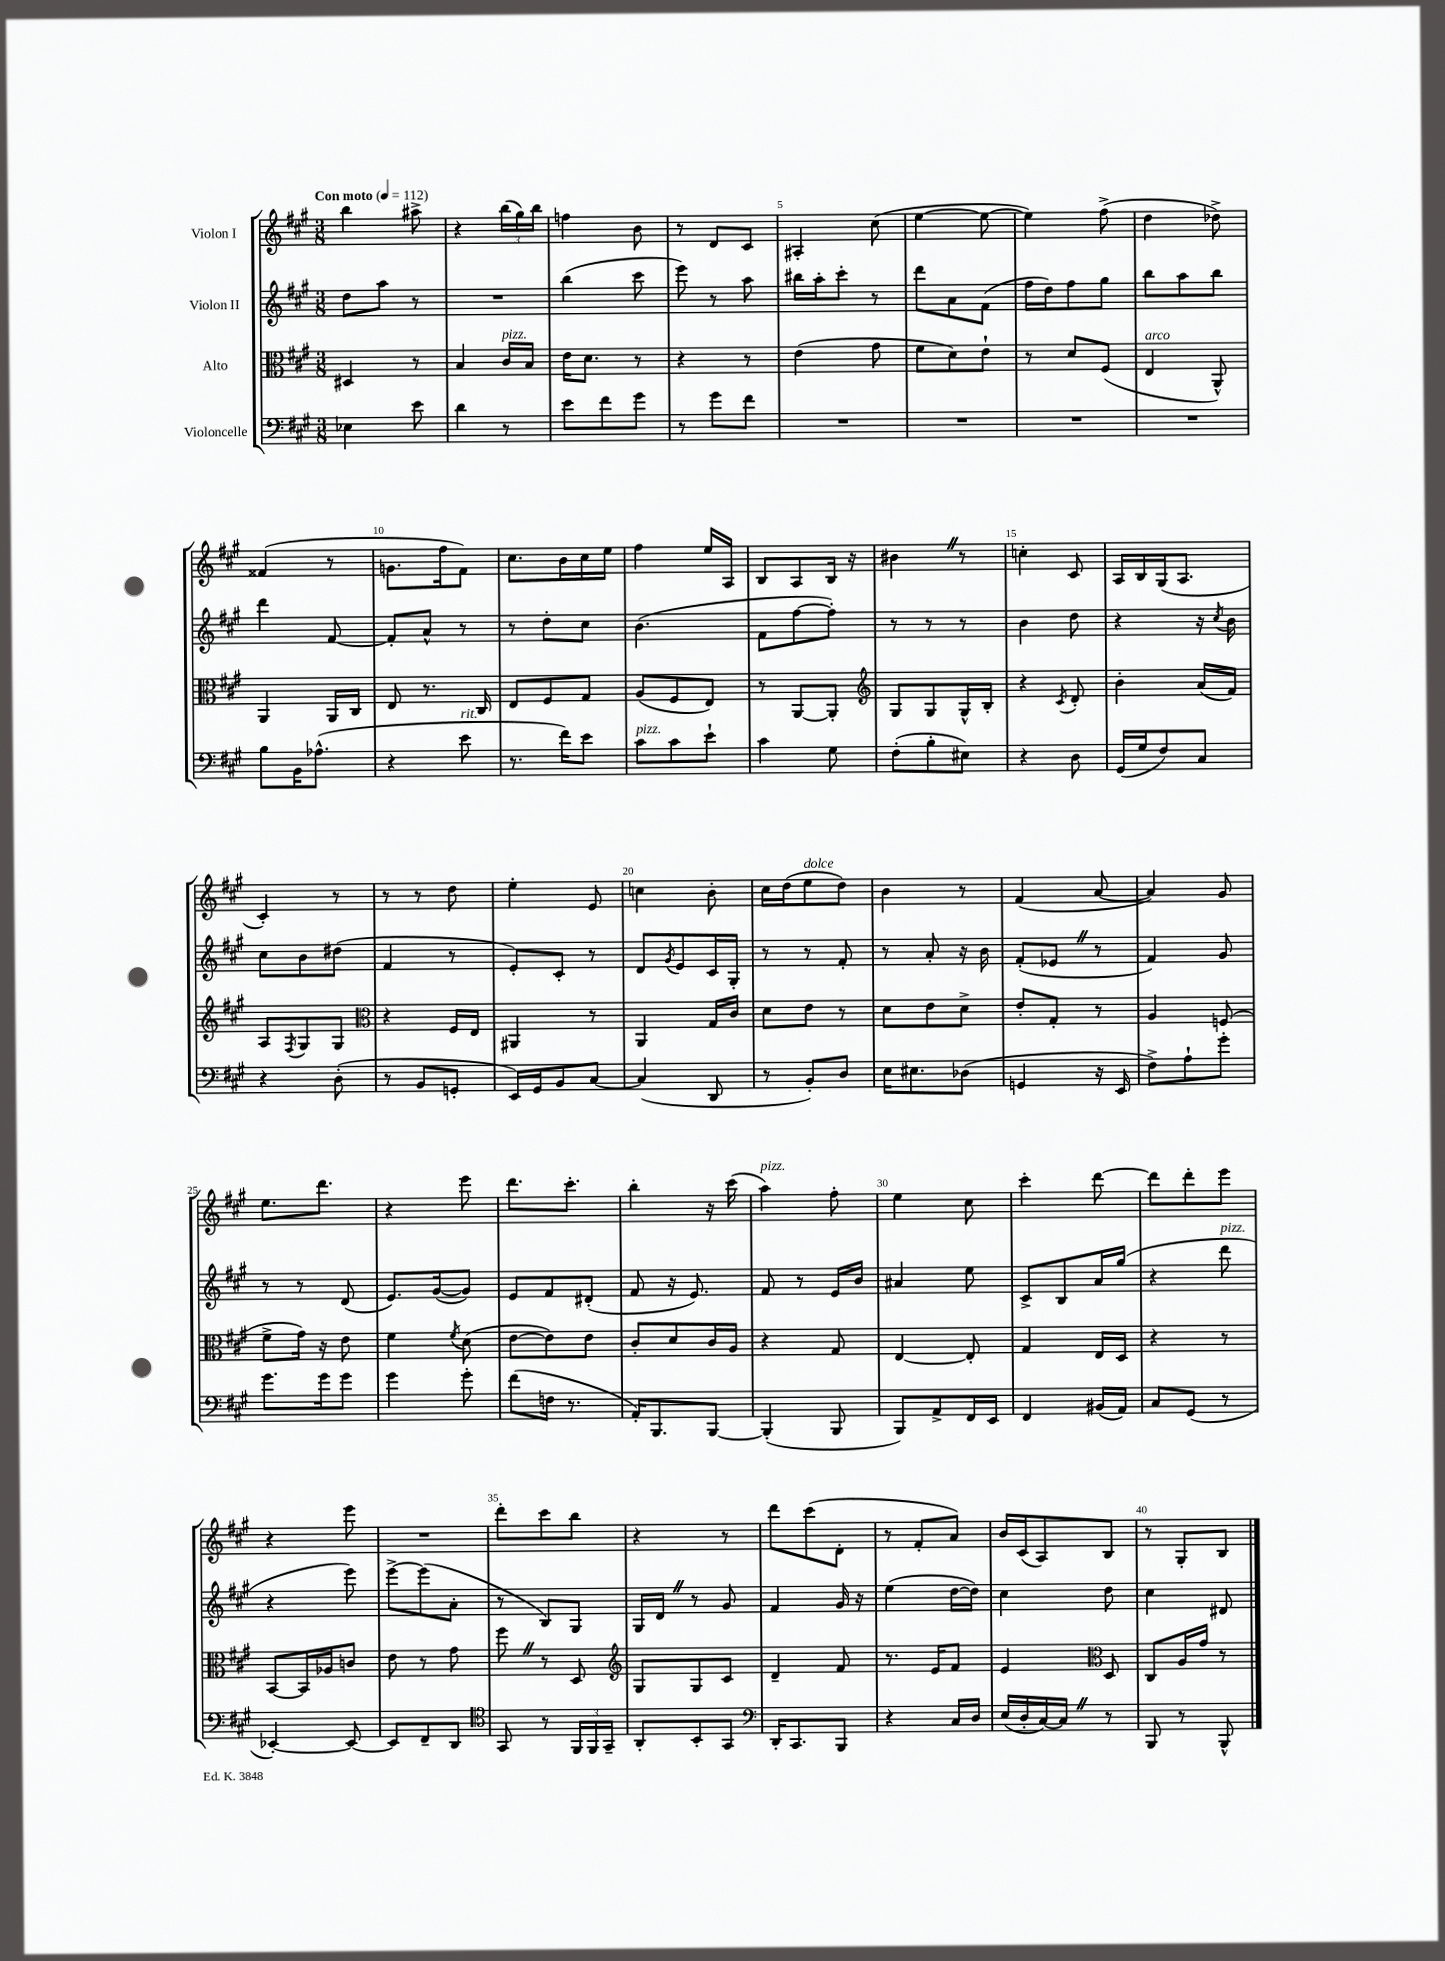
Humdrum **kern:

**kern	**kern	**kern	**kern
*staff4	*staff3	*staff2	*staff1
*clefF4	*clefC3	*clefG2	*clefG2
*k[f#c#g#]	*k[f#c#g#]	*k[f#c#g#]	*k[f#c#g#]
*M3/8	*M3/8	*M3/8	*M3/8
*MM112	*MM112	*MM112	*MM112
4E-\	4D#/	8dd\L	4bb\
.	.	8aa\J	.
8e\	8r	8r	8aa#^\
=	=	=	=
4d\	4B/	4.r	4r
8r	16c#/LL	.	(24bb\LL
.	.	.	24gg#\)
.	16B/JJ	.	.
.	.	.	24bb\JJ
=	=	=	=
8e\L	16e\LK	(4bb\	4ff\
.	8.d\J	.	.
8f#\	.	.	.
8g#\J	8r	8ccc#\	8b\
=	=	=	=
8r	4r	8eee\)	8r
8g#\L	.	8r	8d/L
8f#\J	8r	8aa\	8c#/J
=	=	=	=
4.r	(4e\	16bb#\LL	4A#'/
.	.	16aa'\J	.
.	.	8ccc#'\J	.
.	8g#\	8r	(8cc#\
=	=	=	=
4.r	8f#\L	8ddd\L	[4ee\
.	8d\)	8a\	.
.	8e`\J	(8f#\J	8ee\_
=	=	=	=
4.r	8r	16ff#\LL	4ee\])
.	.	16dd\J)	.
.	8d/L	8ff#\	.
.	(8F#/J	8gg#\J	(8ff#^\
=	=	=	=
4.r	4E/	8bb\L	4dd\
.	.	8aa\	.
.	8AA^^/)	8bb\J	8dd-^\)
=	=	=	=
8B\L	4AA/	4ddd\	(4f##/
16BB\K	.	.	.
(8.A-^^\J	.	.	.
.	16AA/LL	[8f#/	8r
.	16C#/JJ	.	.
=	=	=	=
4r	8E/	8f#'/]L	8.g\L
.	8.r	8a^^/J	.
.	.	.	16ff#\k
8e\	.	8r	8f#\J)
.	16C#/	.	.
=	=	=	=
8.r	8E/L	8r	8.cc#\L
.	8F#/	8dd'\L	.
16f#\LK)	.	.	16b\L
8e\J	8G#/J	8cc#\J	16cc#\
.	.	.	16ee\JJ
=	=	=	=
8c#\L	(8A/L	(4.b\	4ff#\
8c#\	8F#/	.	.
8e`\J	8E/J)	.	16ee/LL
.	.	.	16A/JJ
=	=	=	=
4c#\	8r	8f#\L	8B/L
.	[8AA/L	[8ff#\	8A/
8G#\	8AA'/]J	8ff#'\]J)	16B/Jk
.	.	.	16r
=	=	=	=
*	*clefG2	*	*
(8F#'\L	8G#/L	8r	4b#\
8B'\	8G#/	8r	.
8E#\J)	16G#^^/L	8r	8r
.	16B'/JJ	.	.
=	=	=	=
4r	4r	4b\	4cc'\
.	8qc#/	.	.
8D\	8d'/	8dd\	8c#/
=	=	=	=
(16GG#/LL	4b'\	4r	16A/LL
16G#/J	.	.	16B/
8F#/)	.	.	(16G#/J
.	.	.	8.A/J
8C#/J	(16a/LL	16r	.
.	.	8qcc#/	.
.	16f#/JJ)	16b\	.
=	=	=	=
4r	8A/L	8cc#\L	4c#'/)
.	8qF#/	.	.
.	8G#/	8b\	.
(8D'\	8G#/J	(8dd#\J	8r
=	=	=	=
*	*clefC3	*	*
8r	4r	4f#/	8r
8BB/L	.	.	8r
8GG'/J	16F#/LL	8r	8dd\
.	16E/JJ	.	.
=	=	=	=
16EE/LL)	4AA#/	8e'/L)	4ee'\
16GG#/J	.	.	.
8BB/	.	8c#'/J	.
[8C#/J	8r	8r	8e/
=	=	=	=
(4C#/]	4AA/	8d/L	4cc\
.	.	8qg#/	.
.	.	8e/	.
8DD/	16G#/LL	16c#/L	8b'\
.	16c#/JJ	16G#'/JJ	.
=	=	=	=
8r	8d\L	8r	16cc#\LL
.	.	.	(16dd\J
8BB'/L)	8e\J	8r	8ee\
8D/J	8r	8f#'/	8dd\J)
=	=	=	=
16E\LK	8d\L	8r	4b\
8.E#\	.	.	.
.	8e\	8a'/	.
(8D-\J	8d^\J	16r	8r
.	.	16b\	.
=	=	=	=
4GG/	8e'/L	(8f#'/L	(4f#/
.	8G#'/J	8e-/J	.
16r	8r	8r	[8a/
16EE/	.	.	.
=	=	=	=
8F#^\L)	4A/	4f#/)	4a/])
8A`\	.	.	.
8g#'\J	(8F/	8g#/	8g#/
=	=	=	=
8.g#\L	8f#^\L	8r	8.ee\L
.	16g#\Jk)	8r	.
16g#\k	16r	.	8.ddd\J
8g#\J	8e\	(8d/	.
=	=	=	=
4g#\	4f#\	8.e/L)	4r
.	.	([16g#/k	.
.	8qf#/	.	.
8g#'\	(8d\	8g#/]J)	8eee\
=	=	=	=
(8f#\L	[8e\L	8e/L	8.ddd\L
16F\Jk	8e\])	8f#/	.
8.r	.	.	8.ccc#'\J
.	8e\J	(8d#'/J	.
=	=	=	=
16AA'/LK)	8c#'/L	8f#/	4bb'\
8.BBB/	.	.	.
.	8d/	16r	.
.	.	8.e/)	.
[8BBB/J	16c#/L	.	16r
.	16A/JJ	.	(16ccc#\
=	=	=	=
(4BBB'/]	4r	8f#/	4aa\)
.	.	8r	.
8BBB/	8G#/	16e/LL	8ff#'\
.	.	16b/JJ	.
=	=	=	=
8BBB/L)	[4E/	4a#/	4ee\
8AA^/	.	.	.
16FF#/L	8E'/]	8ee\	8cc#\
16EE/JJ	.	.	.
=	=	=	=
4FF#/	4G#/	8c#^/L	4ccc#'\
.	.	8B/	.
(16BB#/LL	16E/LL	16a/L	[8ddd\
16AA/JJ)	16D/JJ	(16gg#/JJ	.
=	=	=	=
8C#/L	4r	4r	8ddd\]L
(8GG#/J	.	.	8ddd'\
8r	8r	8ddd\	8eee\J
=	=	=	=
[4EE-'/)	[8BB/L	4r	4r
.	16BB/]L	.	.
.	16A-/J	.	.
8EE-/_	8c/J	8eee\)	8eee\
=	=	=	=
8EE-/]L	8e\	[8eee^\L	4.r
8FF#~/	8r	(8eee\]	.
8DD/J	8g#\	8a'\J	.
=	=	=	=
*clefC4	*	*	*
8GG#/	8ff#\	8r	8ddd'\L
8r	8r	8B/L)	8ccc#\
24FF#/LL	8D/	8G#/J	8bb\J
24FF#/	.	.	.
24GG#~/JJ	.	.	.
=	=	=	=
*	*clefG2	*	*
8AA'/L	8G#/L	16G#/LL	4r
.	.	16d/JJ	.
8BB'/	8G#/	8r	.
8GG#/J	8c#/J	8g#/	8r
=	=	=	=
*clefF4	*	*	*
16DD'/LK	4d~/	4f#/	8ddd\L
8.CC#/	.	.	.
.	.	.	(8ccc#\
8BBB/J	8f#/	16g#/	8d'\J
.	.	16r	.
=	=	=	=
4r	8.r	(4ee\	8r
.	.	.	8f#'/L
.	16e/LK	.	.
16C#/LL	8f#/J	[16dd\LL	8a/J)
16D/JJ	.	16dd\]JJ)	.
=	=	=	=
(16E/LL	4e/	4cc#\	16b/LL
16D'/	.	.	(16c#/J
[16C#/)	.	.	8A/)
16C#/]JJ	.	.	.
*	*clefC3	*	*
8r	8D/	8dd\	8B/J
=	=	=	=
8BBB/	8C#/L	4cc#\	8r
8r	16A/L	.	8G#'/L
.	16g#/JJ	.	.
8BBB^^/	8r	8d#/	8B/J
==	==	==	==
*-	*-	*-	*-
